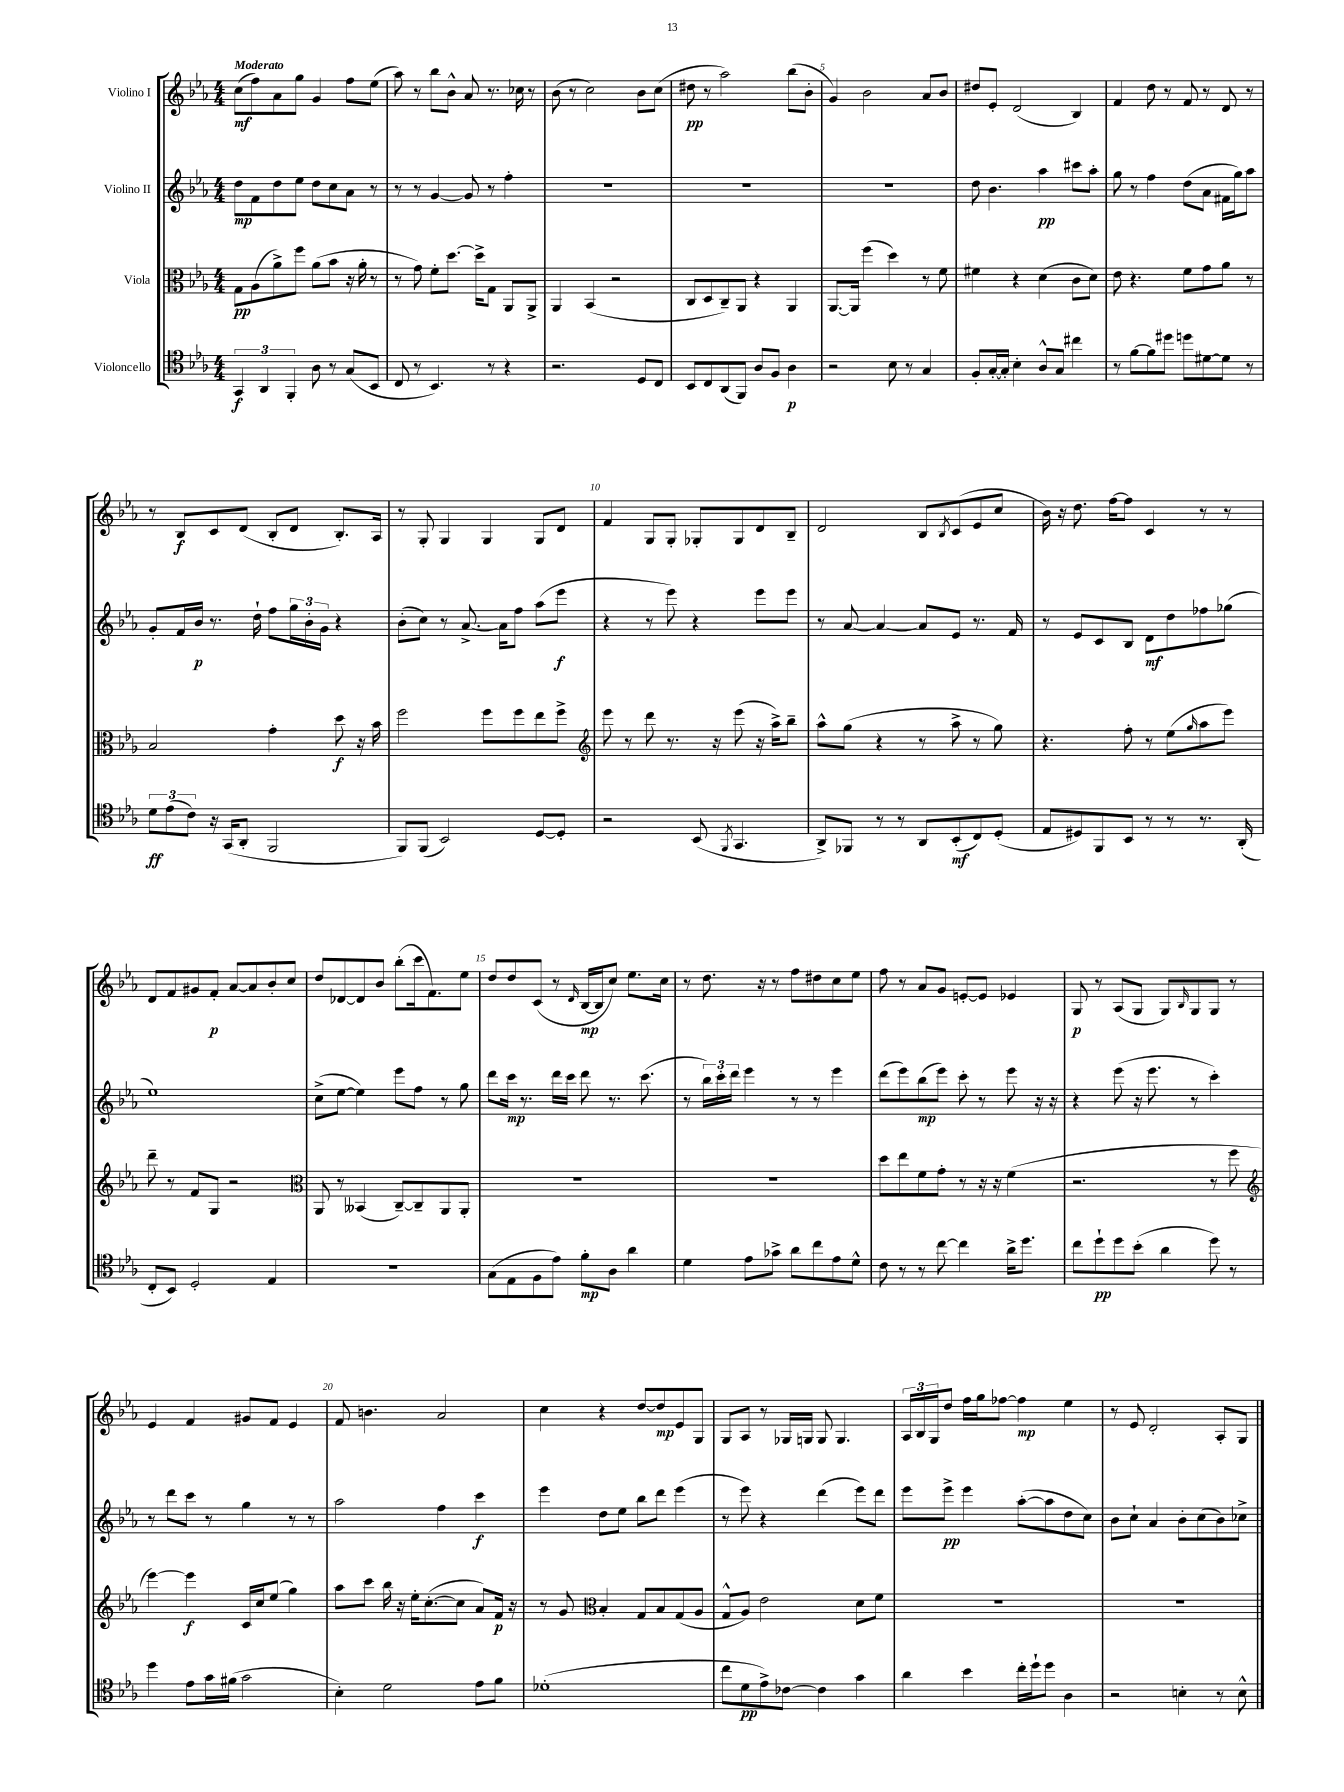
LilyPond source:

<<
\new StaffGroup <<
\new Staff = "s0" \with { instrumentName = "Violino I" } {
    \clef treble \key ees \major \numericTimeSignature \time 4/4 \tempo "Moderato"
    c''8\mf( f''8) aes'8 g''8 g'4 f''8 ees''8( |
    aes''8) r8 bes''8 bes'8-^ aes'8 r8. ces''16 r8 |
    bes'8( r8 c''2) bes'8 c''8( |
    dis''8\pp r8 aes''2) bes''8( bes'8-. |
    g'4) bes'2 aes'8 bes'8 |
    dis''8 ees'8-. d'2( bes4) |
    f'4 d''8 r8 f'8 r8 d'8 r8 |
    r8 bes8\f c'8 d'8( bes8-. d'8 bes8.-.) aes16 |
    r8 g8-. g4 g4 g8 d'8 |
    f'4 g8 g8-. ges8-. ges8 d'8 bes8-- |
    d'2 bes8 \acciaccatura { bes8 } c'8( ees'8 c''8 |
    bes'16) r16 d''8. f''16~ f''8 c'4 r8 r8 |
    d'8 f'8 gis'8 f'8-.\p aes'8~ aes'8 bes'8-. c''8 |
    d''8 des'8~ des'8 bes'8 bes''8-.( c'''16 f'8.) ees''8 |
    d''8 d''8 c'8( r8 \grace { d'16 } bes16~\mp bes16 c''8) ees''8. c''16 |
    r8 d''8. r16 r8 f''8 dis''8 c''8 ees''8 |
    f''8 r8 aes'8 g'8 e'8~-. e'8 ees'4 |
    g8\p r8 aes8( g8 g8) \grace { bes16 } g8 g8 r8 |
    ees'4 f'4 gis'8 f'8 ees'4 |
    f'8 b'4. aes'2 |
    c''4 r4 d''8~ d''8\mp ees'8 g8 |
    g8 aes8 r8 ges16 g16 g8 g4. |
    \tuplet 3/2 { aes16 bes16 g16 } d''8 f''16 g''16 fes''8~ fes''4\mp ees''4 |
    r8 ees'8 d'2-. aes8-. g8 \bar "|." |
}
\new Staff = "s1" \with { instrumentName = "Violino II" } {
    \clef treble \key ees \major \numericTimeSignature \time 4/4
    d''8\mp f'8 d''8 ees''8 d''8 c''8 aes'8 r8 |
    r8 r8 g'4~ g'8 r8 f''4-. |
    R1 |
    R1 |
    R1 |
    d''8 bes'4. aes''4\pp cis'''8 aes''8-. |
    g''8 r8 f''4 d''8( aes'8 fis'16 g''16) aes''8 |
    g'8-. f'16 bes'16\p r8. d''16-! f''8 \tuplet 3/2 { g''16 bes'16-. g'16 } r4 |
    bes'8-.( c''8) r8 aes'8.~-> aes'16 f''8 aes''8( ees'''8\f |
    r4 r8 ees'''8) r4 ees'''8 ees'''8 |
    r8 aes'8~ aes'4~ aes'8 ees'8 r8. f'16 |
    r8 ees'8 c'8 bes8 d'8\mf d''8 fes''8 ges''8( |
    ees''1) |
    c''8->( ees''8~ ees''4) ees'''8 f''8 r8 g''8 |
    d'''8 c'''16\mp r8. d'''16 c'''16 d'''8 r8. c'''8.( |
    r8 \tuplet 3/2 { bes''16) c'''16-. d'''16 } ees'''4 r8 r8 ees'''4 |
    d'''8( ees'''8) bes''8\mp( ees'''8) c'''8-. r8 ees'''8 r16 r16 |
    r4 ees'''8( r16 ees'''8. r8 c'''4-.) |
    r8 d'''8 c'''8 r8 g''4 r8 r8 |
    aes''2 f''4 c'''4\f |
    ees'''4 d''8 ees''8 bes''8 d'''8 ees'''4( |
    r8 ees'''8) r4 d'''4( ees'''8) d'''8 |
    ees'''8 ees'''8->\pp ees'''4 aes''8~-.( aes''8 d''8 c''8) |
    bes'8 c''8-! aes'4 bes'8-. c''8( bes'8) ces''8-> \bar "|." |
}
\new Staff = "s2" \with { instrumentName = "Viola" } {
    \clef alto \key ees \major \numericTimeSignature \time 4/4
    g8\pp aes8( aes'8->) f''8 aes'8( bes'8 r16 aes'16-. r8 |
    r8 g'8) f'8-. d''8.~ d''16-> g8 aes,8 aes,8-> |
    aes,4 bes,4( r2 |
    c8 d8 c8--) aes,8 r4 aes,4 |
    aes,8.~ aes,16 f''4( d''4) r8 f'8 |
    fis'4 r4 d'4( c'8 d'8) |
    ees'8 r4. f'8 g'8 aes'8 r8 |
    bes2 g'4-. d''8\f r16 bes'16 |
    f''2 f''8 f''8 ees''8 f''8-> |
    \clef treble ees'''8 r8 d'''8 r8. r16 ees'''8( r16 aes''16->) bes''8-- |
    aes''8-^ g''8( r4 r8 aes''8-> r8 g''8) |
    r4. f''8-. r8 ees''8( \grace { g''16 } aes''8 ees'''8) |
    d'''8-- r8 f'8 g8 r2 |
    \clef alto aes,8 r8 beses,4( c8~--) c8-- aes,8 aes,8-. |
    R1 |
    R1 |
    d''8 ees''8 f'8 g'8-. r8 r16 r16 f'4( |
    r2. r8 f''8 |
    \clef treble ees'''4~) ees'''4\f c'16 c''16 ees''8( g''4) |
    aes''8 c'''8 bes''16 r16 ees''16-. c''8.~-.( c''8 aes'8) f'16\p r16 |
    r8 g'8 \clef alto bes4-. g8 bes8 g8( aes8 |
    g8-^ aes8) ees'2 d'8 f'8 |
    R1 |
    R1 \bar "|." |
}
\new Staff = "s3" \with { instrumentName = "Violoncello" } {
    \clef tenor \key ees \major \numericTimeSignature \time 4/4
    \tuplet 3/2 { g,4\f aes,4 f,4-. } aes8 r8 g8( bes,8 |
    c8 r8 bes,4.) r8 r4 |
    r2. d8 c8 |
    bes,8 c8 aes,8( f,8) aes8 f8 aes4\p |
    r2 bes8 r8 g4 |
    f8-. g16~-. g16-. bes4-. aes8-^ g8 cis''4 |
    r8 f'8~ f'8 dis''8 d''8 dis'8~ dis'8 r8 |
    \tuplet 3/2 { d'8\ff ees'8( c'8) } r16 g,16( aes,8-. f,2 |
    f,8) f,8( bes,2) d8~ d8-. |
    r2 bes,8( \acciaccatura { f,8 } g,4. |
    aes,8->) fes,8 r8 r8 aes,8 bes,8-.\mf( c8) d8-.( |
    ees8 dis8) f,8 bes,8 r8 r8 r8. aes,16-.( |
    c8-. bes,8) d2-. ees4 |
    R1 |
    g8( ees8 f8 ees'8) f'8-.\mp aes8 aes'4 |
    d'4 ees'8 ges'8-> aes'8 c''8 ees'8 d'8-^ |
    c'8 r8 r8 c''8~ c''4 aes'16-> d''8. |
    c''8 d''8-!\pp d''8 bes'8-.( aes'4 d''8) r8 |
    d''4 ees'8 g'16 fis'16( g'2 |
    bes4-.) d'2 ees'8 f'8 |
    des'1-.( |
    c''8 d'8\pp ees'8->) ces'8~ ces'4 g'4 |
    aes'4 bes'4 c''16-. d''16-! d''8 aes4 |
    r2 b4-. r8 b8-^ \bar "|." |
}
>>
>>
\layout { \context { \Score \override BarNumber.break-visibility = ##(#f #t #t) barNumberVisibility = #(every-nth-bar-number-visible 5) } }
